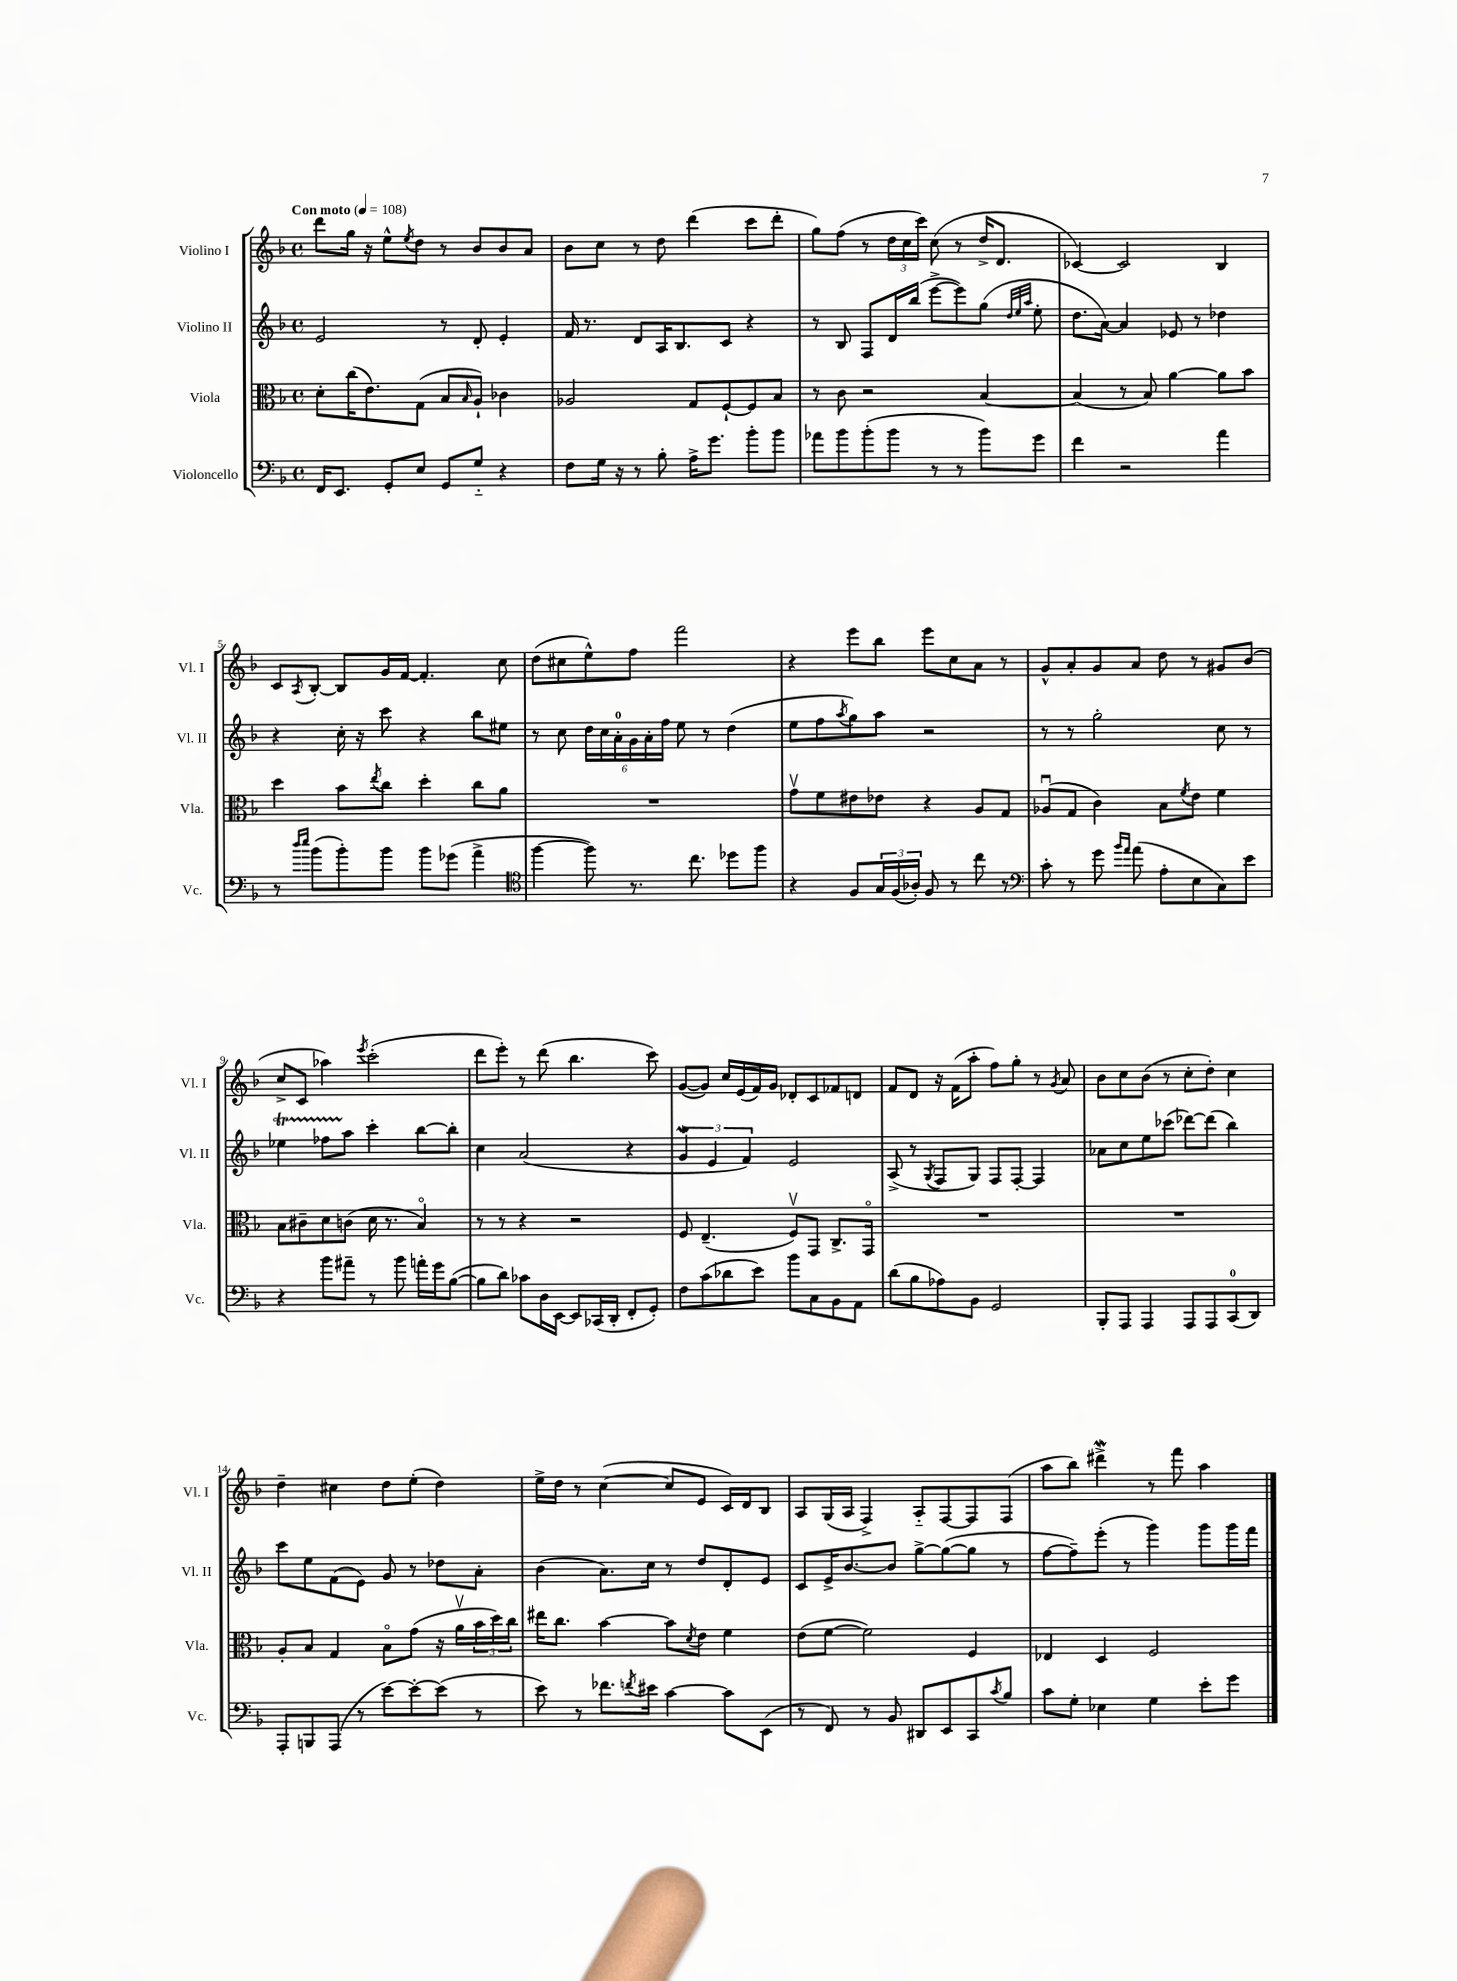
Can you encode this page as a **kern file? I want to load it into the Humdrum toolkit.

**kern	**kern	**kern	**kern
*part4	*part3	*part2	*part1
*staff4	*staff3	*staff2	*staff1
*I"Violoncello	*I"Viola	*I"Violino II	*I"Violino I
*I'Vc.	*I'Vla.	*I'Vl. II	*I'Vl. I
*clefF4	*clefC3	*clefG2	*clefG2
*k[b-]	*k[b-]	*k[b-]	*k[b-]
*M4/4	*M4/4	*M4/4	*M4/4
*met(c)	*met(c)	*met(c)	*met(c)
*MM108	*MM108	*MM108	*MM108
=1	=1	=1	=1
!	!	!	!LO:TX:a:B:t=Con moto
16FF/KL	8d'\L	2e/	8ddd\L
8.EE/J	.	.	.
.	(16cc\K	.	16gg\Jk
.	8.e\)	.	16r
8GG'/L	.	.	8ee^^\L
.	.	.	8qee/
8E/J	(8G\J	.	8dd\J
8GG/L	8B-/L	8r	8r
.	16qqB-/	.	.
8G/J	8A`/J)	8d'/	8b-/L
4r	4c-X\	4e'/	8b-/
.	.	.	8a/J
=2	=2	=2	=2
8F\L	2A-X/	16f/	8b-\L
.	.	8.r	.
16G\Jk	.	.	8cc\J
16r	.	.	.
8r	.	8d/L	8r
8B-'\	.	16A/K	8dd\
.	.	8.B-/	.
16A^\KL	8G/L	.	(4ddd\
8.g\J	.	.	.
.	[8F`/	8c/J	.
8b-'\L	8F/]	4r	8ccc\L
8b-\J	8B-/J	.	8ddd'\J
=3	=3	=3	=3
8a-X\L	8r	8r	8gg\L)
8b-\	8c\	8B-/	(8ff\J
(8b-'\	2r	8F/L	8r
8b-\J	.	16d/L	24dd\LL
.	.	.	24cc\
.	.	(16bb-/JJ	.
.	.	.	24ccc\JJ)
8r	.	[8eee^\L	(8cc\
8r	.	8eee\])	8r
8b-\L)	[4B-/	(8gg\J	16dd^/KL
.	.	.	8.d/J
.	.	32qqdd/LLL	.
.	.	32qqee/	.
.	.	32qqaa/JJJ	.
8g\J	.	8ee'\	.
=4	=4	=4	=4
4f\	(4B-/]	8.dd\L	[4c-X/)
.	.	[16a\Jk)	.
2r	8r	4a/]	2c-/]
.	8B-/)	.	.
.	[4a\	8e-X/	.
.	.	8r	.
4a\	8a\L]	4dd-X\	4B-/
.	8b-\J	.	.
!!LO:LB:g=z
=5	=5	=5	=5
8r	4dd\	4r	8c/L
16qqdd/LL	.	.	.
16qqee/JJ	.	.	8qA/
(8b-\L	.	.	[8B-'/J
8b-'\)	8b-\L	16cc'\	8B-/L]
.	.	16r	.
.	8qee/	.	.
8b-\J	8cc\J	8ccc\	16g/L
.	.	.	[16f/JJ
8b-\L	4dd'\	4r	4.f'/]
(8g-X\J	.	.	.
4a^\	8cc\L	8bb-\L	.
.	8a\J	8ee#X\J	8cc\
=6	=6	=6	=6
*clefC4	*	*	*
[4ff\	1r	8r	(8dd\L
.	.	8cc\	8cc#X\
8ff\])	.	24dd\LL	8ee^^\)
.	.	24cc\	.
.	.	24a'\	.
8.r	.	24g\	8ff\J
.	.	24a'\	.
.	.	24ff\JJ	.
.	.	8ee\	2fff\
8.cc\	.	.	.
.	.	8r	.
8dd-X\L	.	(4dd\	.
8ff\J	.	.	.
=7	=7	=7	=7
4r	8gv\L	8ee\L	4r
.	8f\	8ff\	.
.	.	8qaa/	.
8F/L	8e#X\	8gg\)	8eee\L
24G/L	8e-X\J	8aa\J	8bb-\J
(24F/	.	.	.
24A-X'/JJ)	.	.	.
8F/	4r	2r	8eee\L
8r	.	.	8cc\
8cc\	8A/L	.	8a\J
8r	8G/J	.	8r
=8	=8	=8	=8
*clefF4	*	*	*
8c'\	(8A-Xu/L	8r	8g^^/L
8r	8G/J	8r	8a'/
8g\	4c\)	2gg'\	8g/
16qqb-/LL	.	.	.
16qqa/JJ	.	.	.
(8a\	.	.	8a/J
8A'\L	8B-\L	.	8dd\
.	8qf/	.	.
8E\	8e\J	.	8r
8C\)	4f\	8cc\	8g#X/L
8e\J	.	8r	(8b-/J
!!LO:LB:g=z
=9	=9	=9	=9
4r	8B-\L	4ee-XT\	8cc^/L
.	8c#X~\	.	8c/J
8b-\L	8d\	8ff-XTTT\L	4aa-X\)
8a#X~\J	(8cn\J	8aa\J	.
.	.	.	8qeee/
8r	16d\	4ccc'\	(2ccc'\
.	8.r	.	.
8b-\	.	.	.
16an'\LL	4B-/)	[8bb-\L	.
16g\J	.	.	.
([8B-\J	.	8bb-'\J]	.
=10	=10	=10	=10
8B-\L]	8r	4cc\	8ddd\L
8d\J)	8r	.	8eee'\J)
8c-X\L	4r	(2a/	8r
16D\L	.	.	(8ddd\
[16EE\JJ	.	.	.
8EE/L]	2r	.	4.bb-\
(16CC-X/L	.	.	.
16DD'/JJ	.	.	.
8FF'/L	.	4r	.
8GG'/J)	.	.	8ccc\)
=11	=11	=11	=11
8F\L	8F/	6gW/	([8g/L
(8c\	(4.E~/	.	8g/J])
.	.	6e/	.
8d-X\	.	.	16cc/LL
.	.	.	(16e/
.	.	6f/)	.
8e\J)	.	.	16f/)
.	.	.	16g/JJ
8b-\L	8Fv/L)	2e/	8d-X'/L
8C\	8GG/J	.	8c/
8BB-\	8.C^/L	.	8f-X/
8AA\J	.	.	8dn/J
.	16GG/Jk	.	.
=12	=12	=12	=12
(8d\L	1r	(8A^/	8f/L
8B-\	.	8r	8d/J
.	.	8qG/	.
8A-X\)	.	8F/L	16r
.	.	.	(16f\KL
8BB-\J	.	8G/J)	8aa'\J
2GG/	.	8F/L	8ff\L)
.	.	[8F'/J	8gg'\J
.	.	4F/]	8r
.	.	.	8qg/
.	.	.	8a/
=13	=13	=13	=13
8BBB-'/L	1r	8a-X\L	8b-\L
8AAA/J	.	8cc\	8cc\
4AAA/	.	8ee\	(8b-\J
.	.	(8ccc-X\J	8r
8AAA/L	.	[8ddd-X\L)	8cc'\L
8AAA/	.	(8ddd-\J]	8dd'\J)
(8CC/	.	4bb-\)	4cc\
8DD/J)	.	.	.
!!LO:LB:g=z
=14	=14	=14	=14
8AAA'/L	8A'/L	8ccc\L	4dd~\
8BBBn/	8B-/J	8ee\	.
(8AAA/J	4G/	(8f\	4cc#X\
8r	.	8e\J)	.
[8e\L)	8B-\L	8g/	8dd\L
8e'\_	(8g\J	8r	(8ee'\J
(8e\J]	16r	8dd-X\L	4dd\)
.	16av\LL	.	.
8r	24b-\	8a'\J	.
.	24dd\)	.	.
.	24cc\JJ	.	.
=15	=15	=15	=15
8e\)	16ee#X\KL	(4b-\	16ee^\LL
.	8.cc\J	.	16dd\JJ
8r	.	.	8r
8.f-X\L	[4b-\	8.a\L)	([4cc\
8qfn/	.	.	.
16e#X\Jk	.	16cc\Jk	.
[4c\	8b-\L]	8r	8cc/L]
.	8qd/	.	.
.	8e\J	8dd/L	8e/J
8c\L]	4f\	8d'/	16c/LL)
.	.	.	16d/J
(8EE\J	.	8e/J	8B-/J
=16	=16	=16	=16
8r	(8e\L	8c/L	8A/L
8FF/)	[8f\J	16e^/K	(16G/L
.	.	[8.b-/	16A/JJ
8r	2f\])	.	4F^/)
8BB-/	.	8b-/J]	.
8DD#X/L	.	[8gg^\L	8A/L
8EE/	.	(8gg\_	[8F/
8CC/	4F/	8gg\J]	8F/]
8qc/	.	.	.
8B-/J	.	8r	(8F/J
=17	=17	=17	=17
8c\L	4E-X/	[8ff\L	8aa\L
8G'\J	.	8ff~\])	8bb-\J)
4E-X\	4D/	(8eee'\J	4ddd#XW^\
.	.	8r	.
4G\	2F/	4ggg\)	8r
.	.	.	8fff\
8e'\L	.	8ggg\L	4aa\
8g\J	.	16ggg\L	.
.	.	16fff\JJ	.
==	==	==	==
*-	*-	*-	*-
